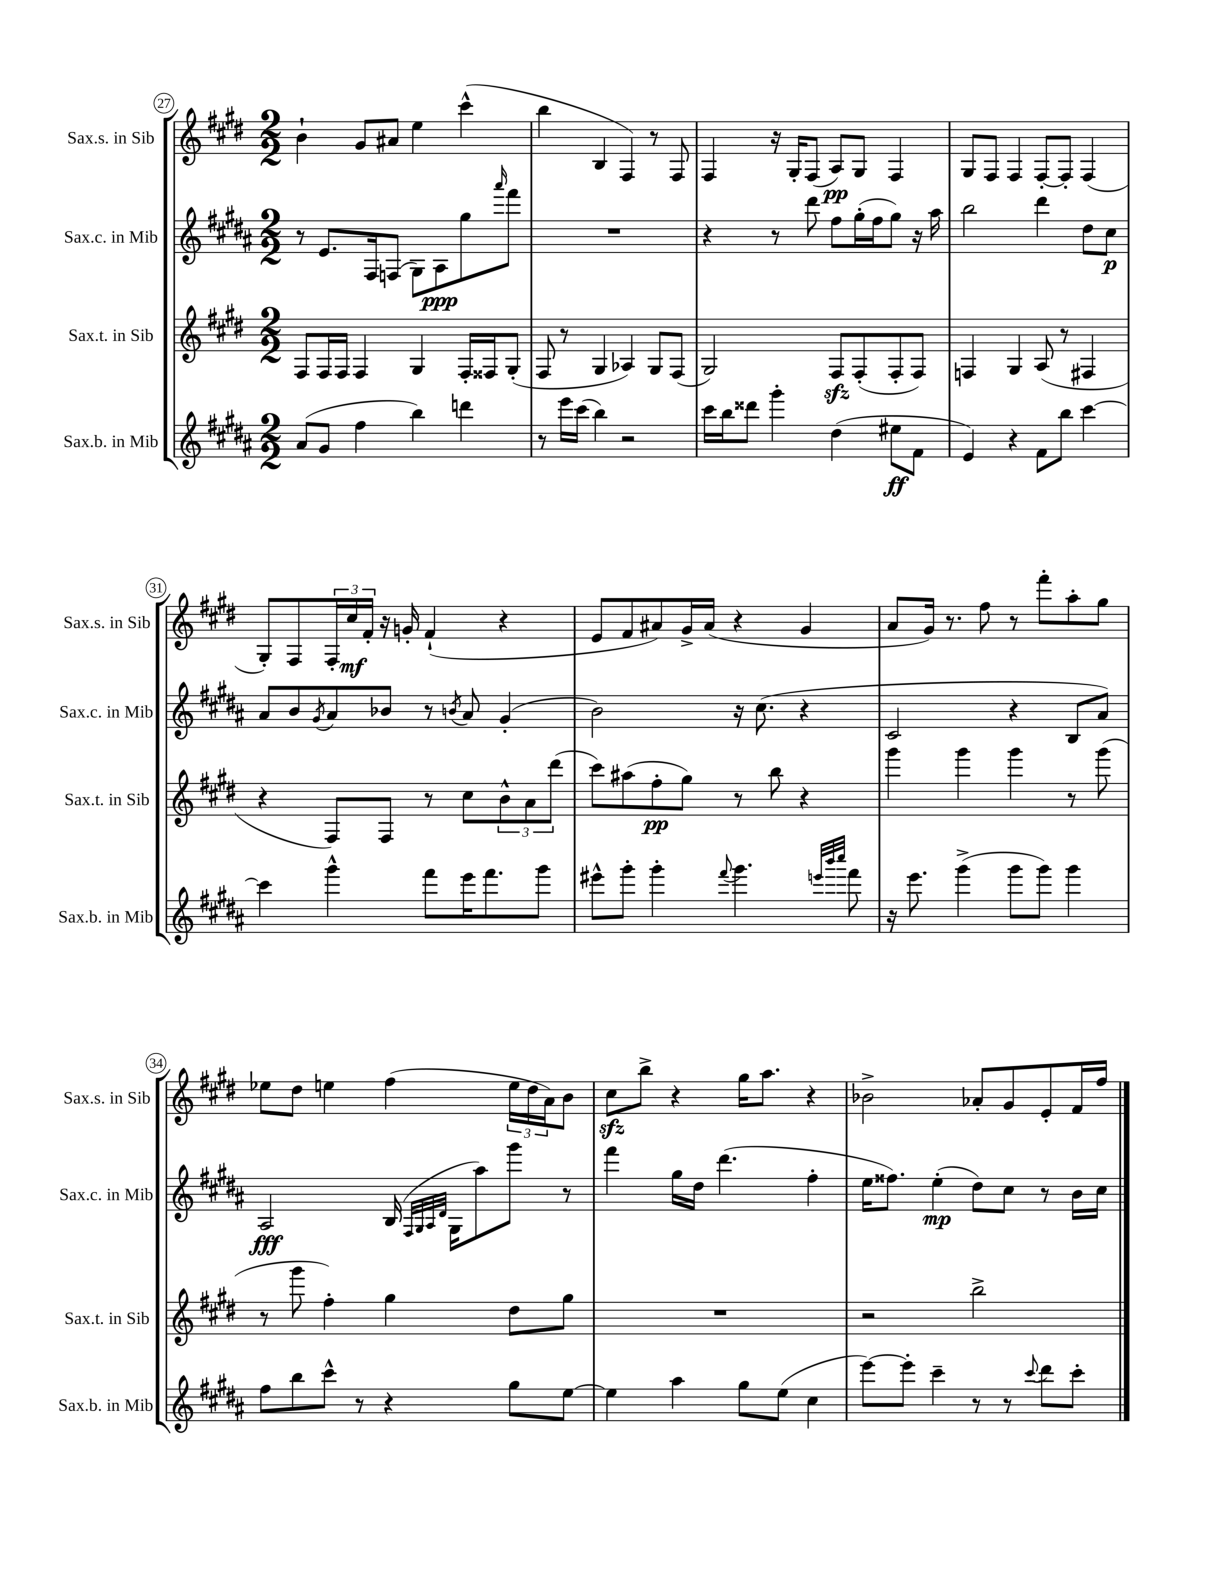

**kern	**dynam	**kern	**dynam	**kern	**dynam	**kern	**dynam
*part4	*part4	*part3	*part3	*part2	*part2	*part1	*part1
*staff4	*staff4	*staff3	*staff3	*staff2	*staff2	*staff1	*staff1
*I"Sax.b. in Mib	*	*I"Sax.t. in Sib	*	*I"Sax.c. in Mib	*	*I"Sax.s. in Sib	*
*I'Sax.b. in Mib	*	*I'Sax.t. in Sib	*	*I'Sax.c. in Mib	*	*I'Sax.s. in Sib	*
*clefG2	*	*clefG2	*	*clefG2	*	*clefG2	*
*k[f#c#g#d#a#]	*	*k[f#c#g#d#]	*	*k[f#c#g#d#a#]	*	*k[f#c#g#d#]	*
*M2/2	*	*M2/2	*	*M2/2	*	*M2/2	*
=27	=27	=27	=27	=27	=27	=27	=27
(8a#/L	.	8F#/L	.	8r	.	4b`\	.
8g#/J	.	16F#/L	.	8.e/L	.	.	.
.	.	16F#/JJ	.	.	.	.	.
4ff#\	.	4F#/	.	.	.	8g#/L	.
.	.	.	.	16F#/k	.	.	.
.	.	.	.	(8Fn/J	.	8a#X/J	.
4bb\)	.	4G#/	.	8G#\L)	.	4ee\	.
.	.	.	.	8A#\	ppp	.	.
4dddn\	.	16F#'/LL	.	8gg#\	.	(4ccc#^^\	.
.	.	16F##X/J	.	.	.	.	.
.	.	.	.	16qqaaa#/	.	.	.
.	.	(8G#'/J	.	8fff#\J	.	.	.
=28	=28	=28	=28	=28	=28	=28	=28
8r	.	8F#/	.	1r	.	4bb\	.
16eee\LL	.	8r	.	.	.	.	.
(16ccc#\JJ	.	.	.	.	.	.	.
4bb\)	.	4G#/	.	.	.	4B/	.
2r	.	4A-X/)	.	.	.	4F#/)	.
.	.	8G#/L	.	.	.	8r	.
.	.	(8F#/J	.	.	.	8F#/	.
=29	=29	=29	=29	=29	=29	=29	=29
16ccc#\LL	.	2G#/)	.	4r	.	4F#/	.
16bb\J	.	.	.	.	.	.	.
8ddd##X\J	.	.	.	.	.	.	.
4ggg#'\	.	.	.	8r	.	16r	.
.	.	.	.	.	.	16G#'/KL	.
.	.	.	.	8ddd#\	.	(8F#/J	.
(4dd#\	.	8F#zz/L	.	8ff#\L	.	8A/L)	pp
.	.	(8F#'/	.	(16gg#'\L	.	8G#/J	.
.	.	.	.	16ff#\J	.	.	.
8ee#X\L	ff	8F#'/	.	8gg#\J)	.	4F#/	.
8f#\J	.	8F#/J)	.	16r	.	.	.
.	.	.	.	16aa#\	.	.	.
=30	=30	=30	=30	=30	=30	=30	=30
4e/)	.	4Fn/	.	2bb\	.	8G#/L	.
.	.	.	.	.	.	8F#/J	.
4r	.	4G#/	.	.	.	4F#/	.
8f#\L	.	(8A/	.	4ddd#\	.	[8F#'/L	.
8bb\J	.	8r	.	.	.	8F#'/J]	.
[4ccc#\	.	4F#X/	.	8dd#\L	.	(4F#/	.
.	.	.	.	8cc#\J	p	.	.
!!LO:LB:g=z
=31	=31	=31	=31	=31	=31	=31	=31
4ccc#\]	.	4r	.	8a#/L	.	8G#'/L)	.
.	.	.	.	8b/	.	8F#/	.
.	.	.	.	8qg#/	.	.	.
4ggg#^^\	.	8F#/L)	.	8a#/	.	24F#'/L	.
.	.	.	.	.	.	24cc#/	mf
.	.	.	.	.	.	24f#'/JJ	.
.	.	8F#/J	.	8b-X/J	.	16r	.
.	.	.	.	.	.	16gn'/	.
8fff#\L	.	8r	.	8r	.	(4f#`/	.
.	.	.	.	8qbn/	.	.	.
16eee\K	.	8cc#\L	.	8a#/	.	.	.
8.fff#\	.	.	.	.	.	.	.
.	.	12b^^\	.	(4g#'/	.	4r	.
.	.	12a\	.	.	.	.	.
8ggg#\J	.	.	.	.	.	.	.
.	.	(12ddd#\J	.	.	.	.	.
=32	=32	=32	=32	=32	=32	=32	=32
8eee#X^^\L	.	8ccc#\L)	.	2b\)	.	8e/L	.
8ggg#'\J	.	(8aa#X\	.	.	.	8f#/	.
4ggg#'\	.	8ff#'\	pp	.	.	8a#X/)	.
.	.	8gg#\J)	.	.	.	16g#^/L	.
.	.	.	.	.	.	(16a#/JJ	.
8qqfff#/	.	.	.	.	.	.	.
4.ggg#\	.	8r	.	16r	.	4r	.
.	.	.	.	(8.cc#\	.	.	.
.	.	8bb\	.	.	.	.	.
.	.	4r	.	4r	.	4g#/	.
32qqeeen/LLL	.	.	.	.	.	.	.
32qqbbb/	.	.	.	.	.	.	.
32qqcccc#/JJJ	.	.	.	.	.	.	.
8fff#\	.	.	.	.	.	.	.
=33	=33	=33	=33	=33	=33	=33	=33
16r	.	4ggg#\	.	2c#/	.	8a/L	.
8.eee\	.	.	.	.	.	.	.
.	.	.	.	.	.	16g#/Jk)	.
.	.	.	.	.	.	8.r	.
(4ggg#^\	.	4ggg#\	.	.	.	.	.
.	.	.	.	.	.	8ff#\	.
8ggg#\L	.	4ggg#\	.	4r	.	8r	.
8ggg#\J)	.	.	.	.	.	8fff#'\L	.
4ggg#\	.	8r	.	8B/L	.	8aa'\	.
.	.	(8ggg#\	.	8a#/J)	.	8gg#\J	.
!!LO:LB:g=z
=34	=34	=34	=34	=34	=34	=34	=34
8ff#\L	.	8r	.	2A#/	fff	8ee-X\L	.
8bb\	.	8ggg#\	.	.	.	8dd#\J	.
8ccc#^^\J	.	4ff#'\)	.	.	.	4een\	.
8r	.	.	.	.	.	.	.
4r	.	4gg#\	.	(16B/	.	(4ff#\	.
.	.	.	.	32qqF#/LLL	.	.	.
.	.	.	.	32qqG#/	.	.	.
.	.	.	.	32qqA#/	.	.	.
.	.	.	.	32qqd#/JJJ	.	.	.
.	.	.	.	16G#\KL	.	.	.
.	.	.	.	8aa#\)	.	.	.
8gg#\L	.	8dd#\L	.	8ggg#\J	.	24ee\LL	.
.	.	.	.	.	.	24dd#\	.
.	.	.	.	.	.	24a\J)	.
[8ee\J	.	8gg#\J	.	8r	.	8b\J	.
=35	=35	=35	=35	=35	=35	=35	=35
4ee\]	.	1r	.	4fff#\	.	8cc#zz\L	.
.	.	.	.	.	.	8bb^\J	.
4aa#\	.	.	.	16gg#\LL	.	4r	.
.	.	.	.	16dd#\JJ	.	.	.
.	.	.	.	(4.ddd#\	.	.	.
8gg#\L	.	.	.	.	.	16gg#\KL	.
.	.	.	.	.	.	8.aa\J	.
(8ee\J	.	.	.	.	.	.	.
4cc#\	.	.	.	4ff#'\	.	4r	.
=36	=36	=36	=36	=36	=36	=36	=36
[8eee\L)	.	2r	.	16ee\KL	.	2b-X^\	.
.	.	.	.	8.ff##X\J)	.	.	.
8eee'\J]	.	.	.	.	.	.	.
4ccc#~\	.	.	.	(4ee'\	mp	.	.
8r	.	2bb^\	.	8dd#\L)	.	8a-X'/L	.
8r	.	.	.	8cc#\J	.	8g#/	.
8qqccc#/	.	.	.	.	.	.	.
8ddd#\L	.	.	.	8r	.	8e'/	.
8ccc#'\J	.	.	.	16b\LL	.	16f#/L	.
.	.	.	.	16cc#\JJ	.	16ff#/JJ	.
==	==	==	==	==	==	==	==
*-	*-	*-	*-	*-	*-	*-	*-
